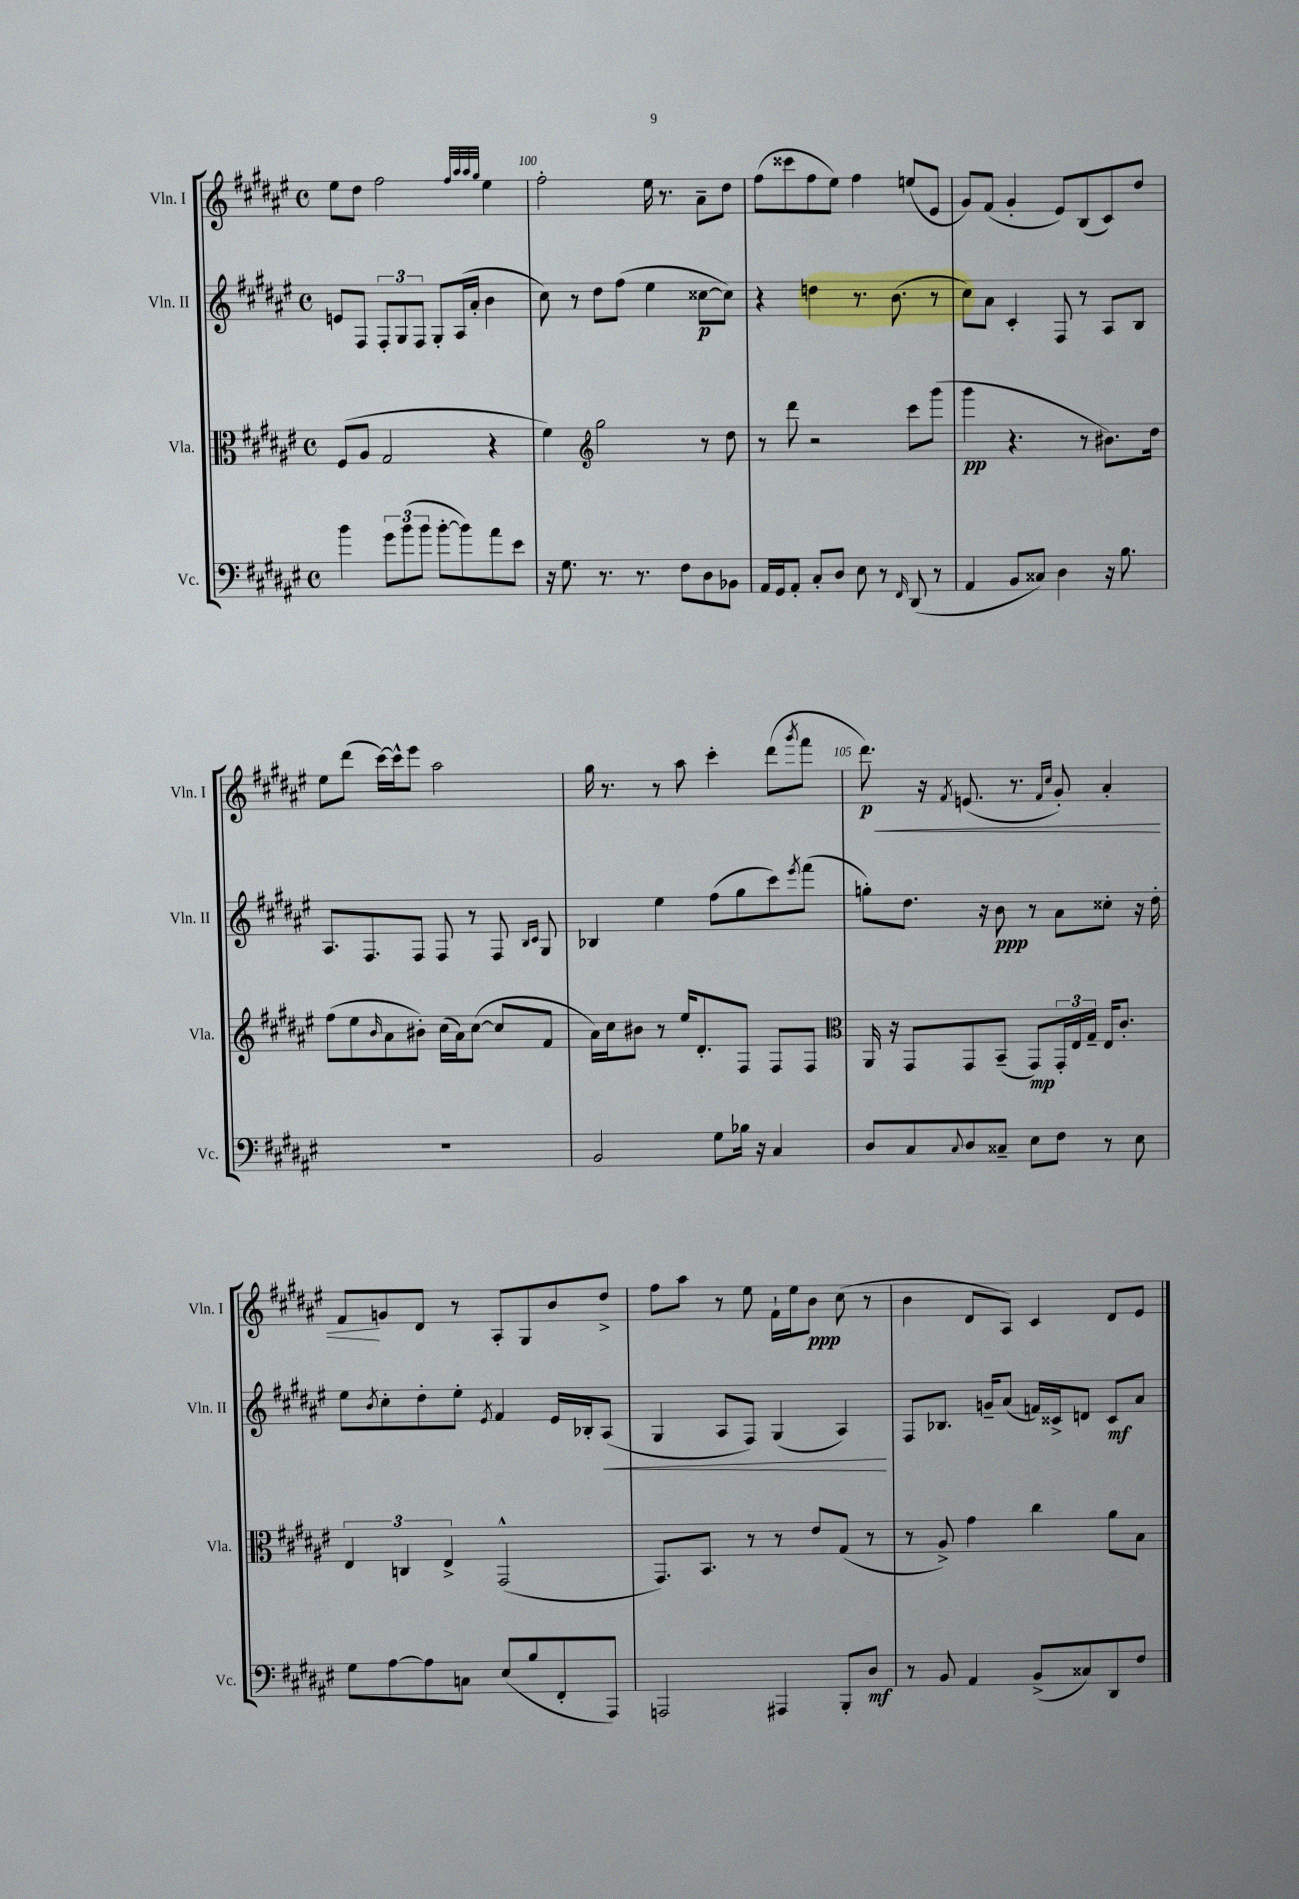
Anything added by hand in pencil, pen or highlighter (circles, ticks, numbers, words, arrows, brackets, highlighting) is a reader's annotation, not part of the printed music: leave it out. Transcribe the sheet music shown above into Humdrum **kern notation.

**kern	**kern	**kern	**kern
*staff4	*staff3	*staff2	*staff1
*clefF4	*clefC3	*clefG2	*clefG2
*k[f#c#g#d#a#e#]	*k[f#c#g#d#a#e#]	*k[f#c#g#d#a#e#]	*k[f#c#g#d#a#e#]
*M4/4	*M4/4	*M4/4	*M4/4
*met(c)	*met(c)	*met(c)	*met(c)
4b	(8F#	8e	8ee#
.	8A#	8F#	8dd#
12g#	2G#	12F#'	2ff#
(12b	.	12G#	.
12b	.	12F#	.
[8b'	.	8G#'	.
8b])	.	(16A#	.
.	.	16a#'	.
.	.	.	32qqff#
.	.	.	32qqaa#
.	.	.	32qqaa#
.	.	.	32qqgg#
8a#	4r	4b	4ee#
8e#	.	.	.
=	=	=	=
16r	4f#)	8cc#)	2ff#'
8.G#	.	.	.
.	.	8r	.
*	*clefG2	*	*
8.r	2gg#	8dd#	.
.	.	(8ff#	.
8.r	.	.	.
.	.	4ee#	16ee#
.	.	.	8.r
8F#	.	.	.
8D#	8r	[8cc##	8a#~
8BB-	8dd#	8cc##])	8dd#
=	=	=	=
16AA#	8r	4r	(8ff#
16GG#	.	.	.
8AA#'	8ddd#	.	8ccc##
8C#'	2r	4dd	8ff#
8D#	.	.	8ee#)
8E#	.	8.r	4ff#
8r	.	.	.
.	.	(8.b	.
16qqFF#	.	.	.
(8DD#	8ccc#	.	(8ee
8r	(8ggg#	8r	8e#
=	=	=	=
4AA#	4ggg#	8cc#)	8g#)
.	.	8a#	(8f#
8BB	4.r	4c#'	4g#'
8C##)	.	.	.
4D#	.	8F#	8e#)
.	8r	8r	(8B
16r	8.b#)	8A#	8c#)
8.B	.	.	.
.	.	8B	8dd#
.	16dd#	.	.
=	=	=	=
1r	(8ff#	8.A#	8ee#
.	8ee#	.	(8ddd#
.	.	8.F#	.
.	16qqb	.	.
.	8a#	.	[16ccc#)
.	.	.	16ccc#^^]
.	8b#')	8F#	8eee#
.	(16cc#	8F#	2aa#
.	16a#)	.	.
.	([8cc#	8r	.
.	8cc#]	8F#	.
.	.	16qqB	.
.	.	16qqc#	.
.	8f#	8G#	.
=	=	=	=
2BB	16a#)	4B-	16gg#
.	16cc#	.	8.r
.	8b#	.	.
.	8r	4ee#	8r
.	16ee#	.	8aa#
.	8.d#'	.	.
8G#	.	(8ff#	4ccc#'
16B-	8F#	8gg#	.
16r	.	.	.
4C#	8F#	8ccc#)	(8ddd#
.	.	8qeee#	8qggg#
.	8F#	(8fff#	8fff#
=	=	=	=
*	*clefC3	*	*
8D#	16AA#	8gg')	8.ddd#)
.	16r	.	.
8C#	8GG#	8.dd#	.
.	.	.	16r
8qqC#	.	.	8qf#
8D#	8GG#	.	(8.e
.	.	16r	.
8C##~	(8BB~	8b	.
.	.	.	8.r
8E#	8GG#)	8r	.
.	.	.	16qqf#
.	.	.	16qqcc#
8F#	24GG#'	8a#	8g#')
.	24E#	.	.
.	24G#~	.	.
8r	16E#	8cc##'	4a#'
.	8.c#'	.	.
8E#	.	16r	.
.	.	16dd#'	.
=	=	=	=
8G#	6E#	8ee#	8f#
.	.	8qb	.
[8A#	.	8cc#'	8g
.	6C	.	.
8A#]	.	8dd#'	8d#
.	6E#^	.	.
8C	.	8ee#'	8r
.	.	8qe#	.
(8E#	(2GG#^^	4f#	8A#'
8B	.	.	8G#
8FF#'	.	16e#	8b
.	.	16B-'	.
8AAA#)	.	(8A#	8dd#^
=	=	=	=
2AAA	8.GG#)	4G#	8ff#
.	.	.	8aa#
.	8.BB	.	.
.	.	8A#	8r
.	8r	8F#)	8ee#
4AAA#	8r	(4G#	16f#`
.	.	.	16ee#
.	8e#	.	8b
8BBB'	(8G#	4A#)	(8cc#
8D#	8r	.	8r
=	=	=	=
8r	8r	8F#	4b
8BB	8A#^)	8.B-	.
4AA#	4g#	.	8d#
.	.	16g~	.
.	.	(8a#	8A#)
(8BB^	4cc#	16f)	4c#
.	.	16c##^	.
8C##)	.	8d	.
8DD#	8a#	8c##	8d#
8F#	8B	8a#	8e#
==	==	==	==
*-	*-	*-	*-
